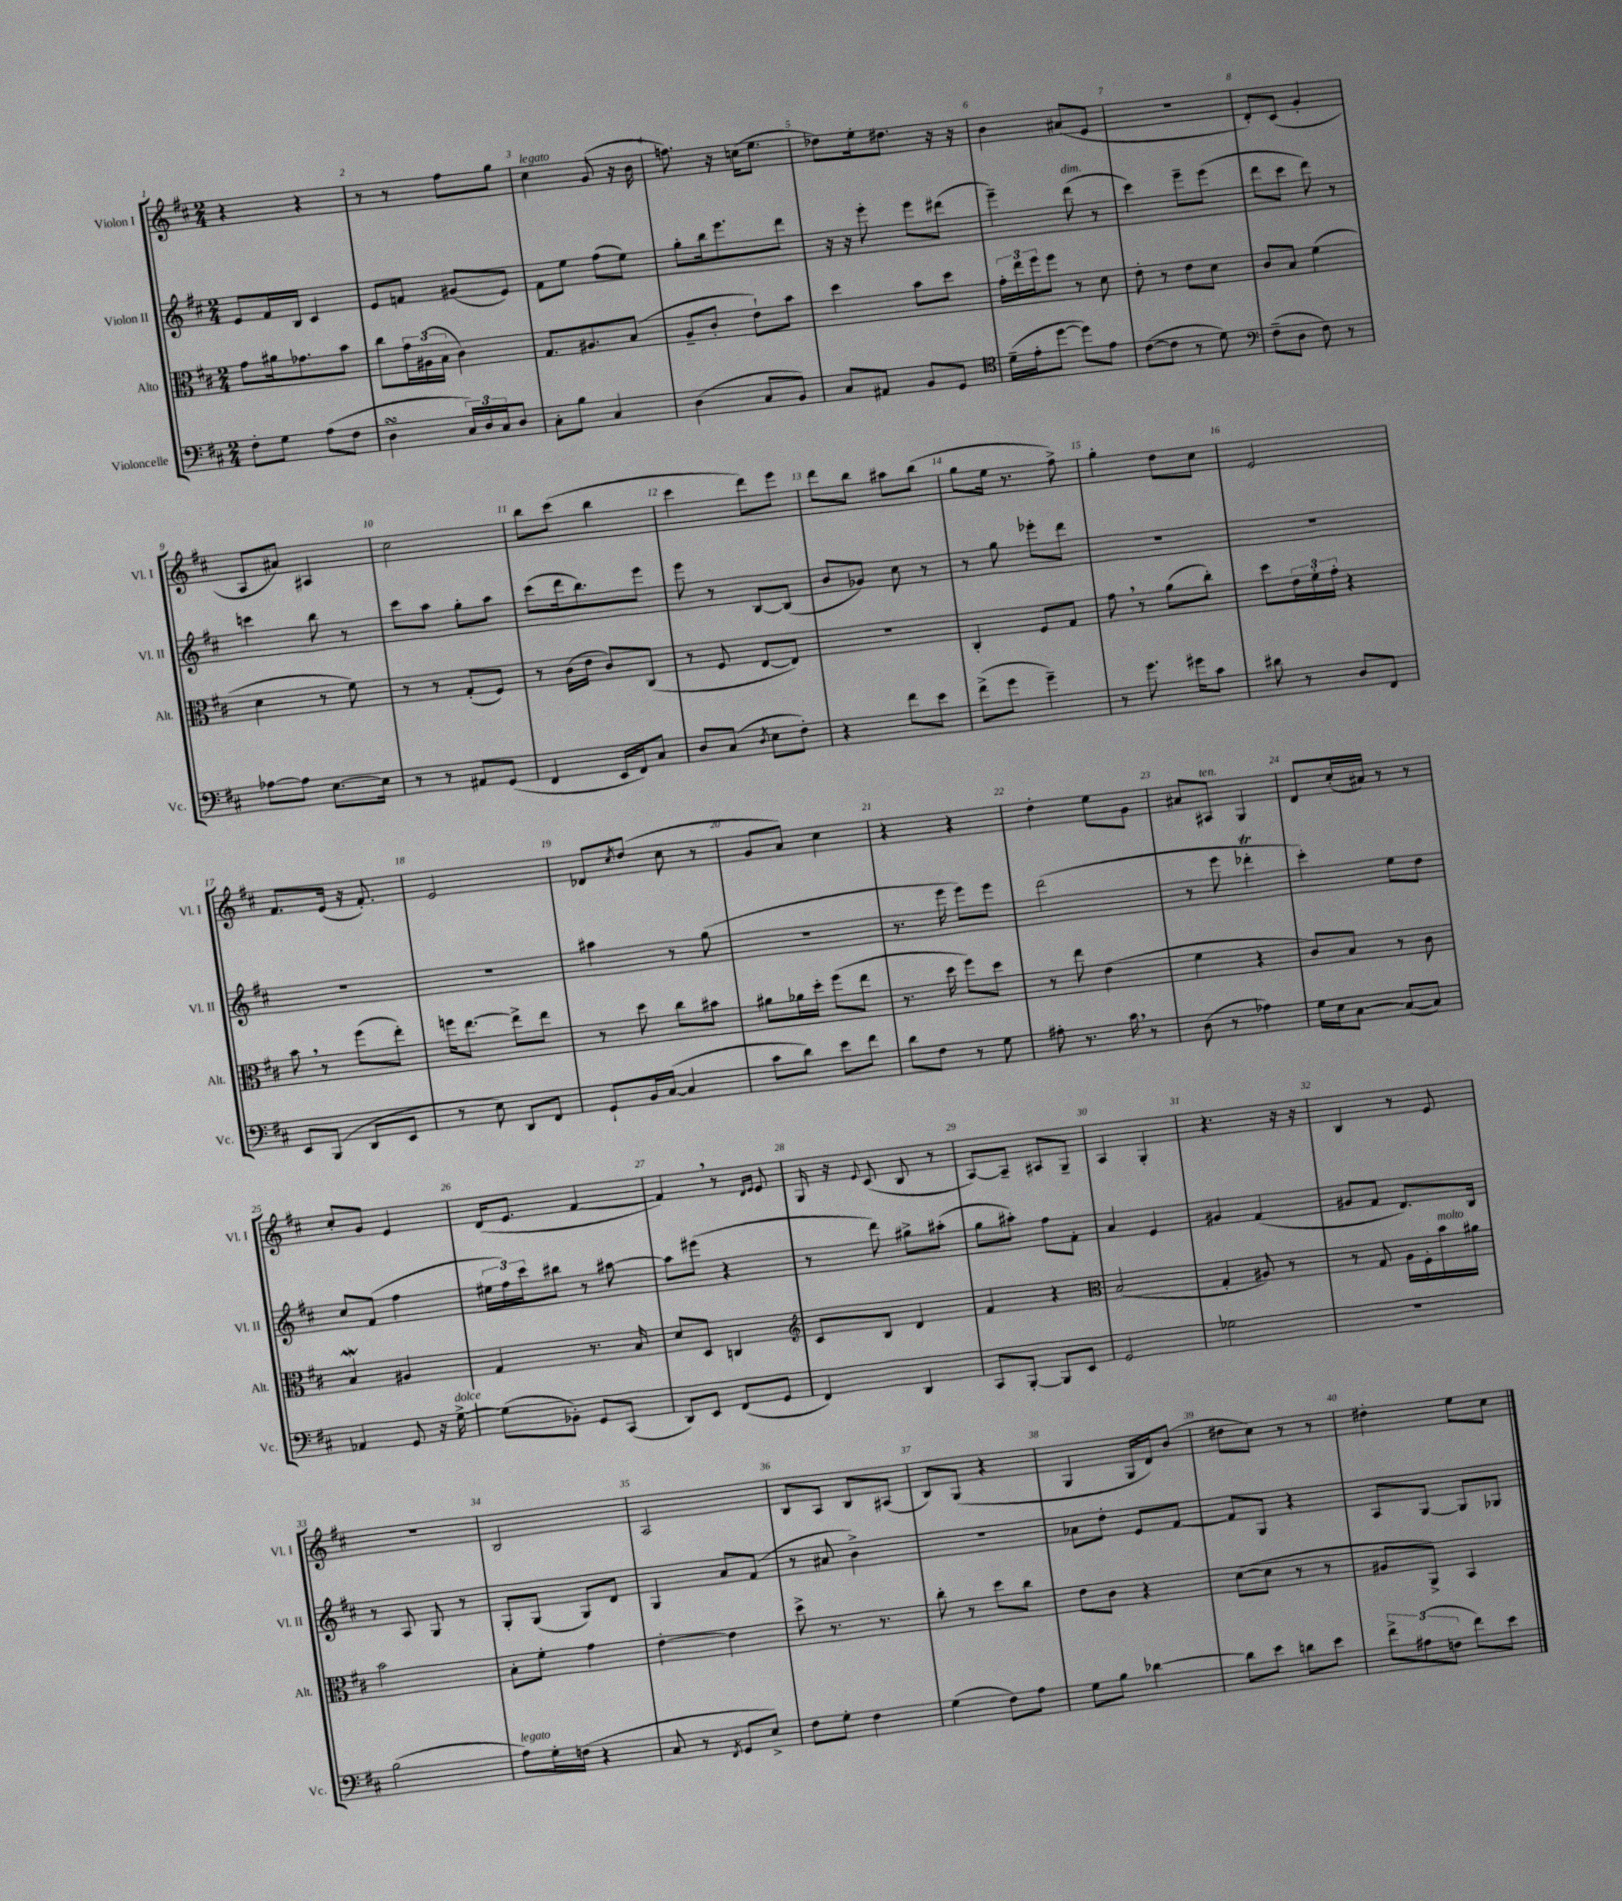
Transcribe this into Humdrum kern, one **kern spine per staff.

**kern	**kern	**kern	**kern
*part4	*part3	*part2	*part1
*staff4	*staff3	*staff2	*staff1
*I"Violoncelle	*I"Alto	*I"Violon II	*I"Violon I
*I'Vc.	*I'Alt.	*I'Vl. II	*I'Vl. I
*clefF4	*clefC3	*clefG2	*clefG2
*k[f#c#]	*k[f#c#]	*k[f#c#]	*k[f#c#]
*M2/4	*M2/4	*M2/4	*M2/4
=1	=1	=1	=1
8F#'\L	8g\L	8e/L	4r
8G\J	16a#X\k	16f#/L	.
.	8.g-X\	16B/JJ	.
(8A\L	.	4c#/	4r
8F#\J	8b\J	.	.
=2	=2	=2	=2
4DsSSs\	8cc#\L	8e/L	8r
.	24g\L	8fn/J	8r
.	(24A#X\	.	.
.	24B\JJ	.	.
24C#/LL)	4c#\)	(8g#X/L	8ff#\L
24D/	.	.	.
24C#/J	.	.	.
8D/J	.	8e/J)	8gg\J
=3	=3	=3	=3
!	!	!	!LO:TX:a:i:t=legato
8C#'\L	8.G/L	8f#\L	4cc#\
8B\J	.	8ee\J	.
.	8.A#X/	.	.
4C#/	.	(8ff#\L	(8g/
.	(8B/J	8ee\J)	16r
.	.	.	16b\
=4	=4	=4	=4
(4D\	8A~/L	8gg'\L	8.ffn\)
.	8c#'/J	16bb\k	.
.	.	8.eee\	16r
8C#/L	8e`\L)	.	(16ccn\KL
.	.	.	8.ee\J
8BB/J)	8b\J	8ddd\J	.
=5	=5	=5	=5
8C#/L	4dd\	16r	8dd-X\L)
.	.	16r	.
8AA#X/J	.	8eee'\	16ee'\k
.	.	.	8.dd#X\J
8BB/L	8b\L	8eee\L	.
8GG/J	8dd\J	(8ddd#X\J	16r
.	.	.	16r
=6	=6	=6	=6
*clefC4	*	*	*
(16d~\LL	24g'\LL	4eee~\)	4b\
.	24ee\	.	.
16e'\J	.	.	.
.	24ff#\J	.	.
[8dd\J	8ff#\J	.	.
!	!	!LO:TX:a:i:t=dim.	!
8dd\L])	8r	(8ddd\	(8a#X/L
8e\J	8d\	8r	8e/J
=7	=7	=7	=7
([8c#\L	8e'\	4ccc#\)	2r
8c#\J]	8r	.	.
8r	8e\L	8eee~\L	.
8d\)	8d\J	(8eee\J	.
=8	=8	=8	=8
*clefF4	*	*	*
(8F#~\L	8c#/L	8ddd\L	8d'/L)
8D\J	8B/J	8ccc#\J	(8c#/J
8F#\)	(4f#\	8ddd\)	4g'/
8r	.	8r	.
!!LO:LB:g=z
=9	=9	=9	=9
[8A-X\L	4d\	4cccn\	8A/L
8A-\J]	.	.	8a#X/J)
[8.E\L	8r	8bb\	4A#X/
.	8f#\)	8r	.
16E\Jk]	.	.	.
=10	=10	=10	=10
8r	8r	8ccc#\L	2cc#\
8r	8r	8aa\J	.
8AA#X/L	(8G'/L	8gg'\L	.
(8GG/J	8F#/J)	8aa\J	.
=11	=11	=11	=11
4FF#/	8r	(8ccc#\L	8bb\L
.	(16c#\LL	16ddd\k	(8ccc#\J
.	16e\JJ	8.bb\)	.
16EE/LL	8c#/L)	.	4bb\
16FF#/J)	.	.	.
8C#/J	(8C#/J	8eee\J	.
=12	=12	=12	=12
8D/L	8r	8eee\	4ccc#\
(8C#/J	8F#/	8r	.
8qD/	.	.	.
8E\L	[8E/L	[8B/L	8ddd\L)
8F#'\J)	8E/J])	(8B/J]	8eee\J
=13	=13	=13	=13
4r	2r	8b/L	8ddd\L
.	.	8g-X/J)	8bb\J
8f#\L	.	8cc#\	8aa#X\L
8e\J	.	8r	(8bb\J
=14	=14	=14	=14
(8f#^\L	4C#'/	8r	8gg\L
8g\J	.	8gg\	16ee\Jk
.	.	.	8.r
4g~\)	8F#/L	8eee-X'\L	.
.	8G/J	8ddd\J	8ff#^\)
=15	=15	=15	=15
8r	8g,\	2r	4gg'\
8.g\	8r	.	.
.	(8a\L	.	8dd\L
16g#X\KL	.	.	.
8c#\J	8cc#'\J)	.	8cc#\J
=16	=16	=16	=16
8d#X\	8dd\L	2r	2e/
8r	24e\L	.	.
.	24f#'\	.	.
.	24g'\JJ	.	.
8D/L	4r	.	.
8FF#/J	.	.	.
!!LO:LB:g=z
=17	=17	=17	=17
8EE/L	8b,\	2r	8.f#/L
(8BBB/J	8r	.	.
.	.	.	(16e/Jk
8DD/L	(8ff#\L	.	16r
.	.	.	8.f#'/)
8EE/J	8ee'\J)	.	.
=18	=18	=18	=18
8r	16ffn\KL	2r	2e/
.	[8.ee\J	.	.
8E\)	.	.	.
8DD/L	8ee^\L]	.	.
8FF#/J	8ee\J	.	.
=19	=19	=19	=19
8GG`/L	8r	4aa#X\	8d-X/L
.	.	.	8qcc#/
16BB/L	8dd\	.	(8dd/J
([16C#/JJ	.	.	.
4C#/]	8cc#\L	8r	8cc#\
.	8b#X\J	(8gg\	8r
=20	=20	=20	=20
8c#\L	8a#X\L	2r	8g/L
8d\J)	16a-X\L	.	8a/J)
.	16dd'\JJ	.	.
8e\L	(8ff#\L	.	4cc#\
8f#\J	8ee\J	.	.
=21	=21	=21	=21
8d\L	8.r	8.r	4r
8F#\J	.	.	.
.	16dd\	16eee\	.
8r	8ff#\L)	8eee\L)	4r
8G\	8dd\J	8eee\J	.
=22	=22	=22	=22
8A#X'\	8r	(2ddd\	4dd'\
8.r	8ee\	.	.
.	(4e\	.	8ee\L
16c#,\	.	.	.
8r	.	.	8g\J
=23	=23	=23	=23
(8D\	4f#\	8r	8a#X/L
!	!	!	!LO:TX:a:i:t=ten.
8r	.	8eee\	8A#X/J
4A-X\)	4r	4ddd-XT'\	4G/
=24	=24	=24	=24
16G\LL	8c#/L)	4ccc#'\)	8d/L
16E\J	.	.	.
[8C#\J	8B/J	.	(16cc#'/L
.	.	.	16a#X/JJ)
(8C#/L_	8r	8ee\L	8r
8C#/J])	8c#\	8dd\J	8r
!!LO:LB:g=z
=25	=25	=25	=25
4AA-X/	4BW/	8cc#/L	8cc#'/L
.	.	(8f#/J	8g/J
8GG/	4A#X/	4ff#\	4e/
16r	.	.	.
!LO:TX:a:i:t=dolce	!	!	!
[16G^\	.	.	.
=26	=26	=26	=26
(8G\L]	4G/	24ee#X\LL	(16d/KL
.	.	24ff#\)	.
.	.	.	8.e/J
.	.	24ccc#\J	.
8BB-X'\J)	.	8bb#X\J	.
8GG/L	8.r	8r	[4f#/
(8CC#/J	.	[8aa#X\	.
.	16B/	.	.
=27	=27	=27	=27
8DD/L)	8d/L	8aa#\L]	4f#,/])
8EE/J	8D/J	(8eee#X\J	.
(8FF#/L	4Cn/	4r	8r
.	.	.	16qqd/LL
.	.	.	16qqe/JJ
8GG/J	.	.	8e/
=28	=28	=28	=28
*	*clefG2	*	*
4FF#/)	8c#/L	8r	16G/
.	.	.	16r
.	.	.	8qqe/
.	8B/J	8ddd\)	(8c#/
4DD/	4d/	8gg#X^\L	8B/
.	.	(8aa#X'\J	8r
=29	=29	=29	=29
8CC#/L	4f#/	8gg\L	[8A/L)
[8BBB'/J	.	8aa#X'\J)	8A~/J]
8BBB/L]	4r	8ff#\L	8A#X/L
8EE/J	.	8f#'\J	8G~/J
=30	=30	=30	=30
*	*clefC3	*	*
2GG/	(2B/	4a/	4A/
.	.	4e/	4G'/
=31	=31	=31	=31
2G-X\	4G'/	4g#X/	4.r
.	8A#X/)	(4f#/	.
.	8r	.	16r
.	.	.	16r
=32	=32	=32	=32
2r	8r	8g#X/L	4B/
.	8G/	8f#/J	.
.	16A\LL	8.d/L)	8r
.	16F#'\	.	.
!	!LO:TX:a:i:t=molto	!	!
.	16b\	.	8e/
.	16a#X\JJ	16B/Jk	.
!!LO:LB:g=z
=33	=33	=33	=33
(2B\	2b\	8r	2r
.	.	8A/	.
.	.	8G/	.
.	.	8r	.
=34	=34	=34	=34
!LO:TX:a:i:t=legato	!	!	!
8A\L)	8B'\L	8G'/L	2B/
16G'\L	8f#'\J	(8G/J	.
(16Fn\JJ	.	.	.
4r	4g\	8G/L)	.
.	.	8d/J	.
=35	=35	=35	=35
8C#/	[4e'\	4G/	2A/
8r	.	.	.
8qFF#/	.	.	.
8GG/L	4e\]	8a/L	.
8E^/J)	.	(8f#/J	.
=36	=36	=36	=36
8F#\L	8dd^\	8r	8B/L
8G'\J	8.r	8a#X/	8A/J
4F#\	.	4b^\)	8B/L
.	8.r	.	.
.	.	.	(8A#X/J
=37	=37	=37	=37
(4G\	8cc#'\	2r	8B/L)
.	8r	.	(8G/J
8F#\L)	8dd\L	.	4r
8A\J	8cc#\J	.	.
=38	=38	=38	=38
8G\L	8e\L	8a-X\L	4G/
8B\J	8c#\J	8dd'\J	.
[4d-X\	4r	8e/L	16G/LL
.	.	.	16d/J)
.	.	[8f#/J	(8b/J
=39	=39	=39	=39
8d-\L]	([8d\L	8f#/L]	8dd#X\L
8e\J	8d\J]	8G/J	8cc#\J)
8dn\L	8r	4r	8r
8e\J	8r	.	8r
=40	=40	=40	=40
12f#^\L	8A#X/L	8A/L	4dd#X'\
(12A#X\	.	.	.
.	8AA^/J)	[8G/J	.
12Fn\J	.	.	.
8f#\L)	4BB/	8G/L]	8ee\L
8e\J	.	8G-X/J	8cc#\J
==	==	==	==
*-	*-	*-	*-
